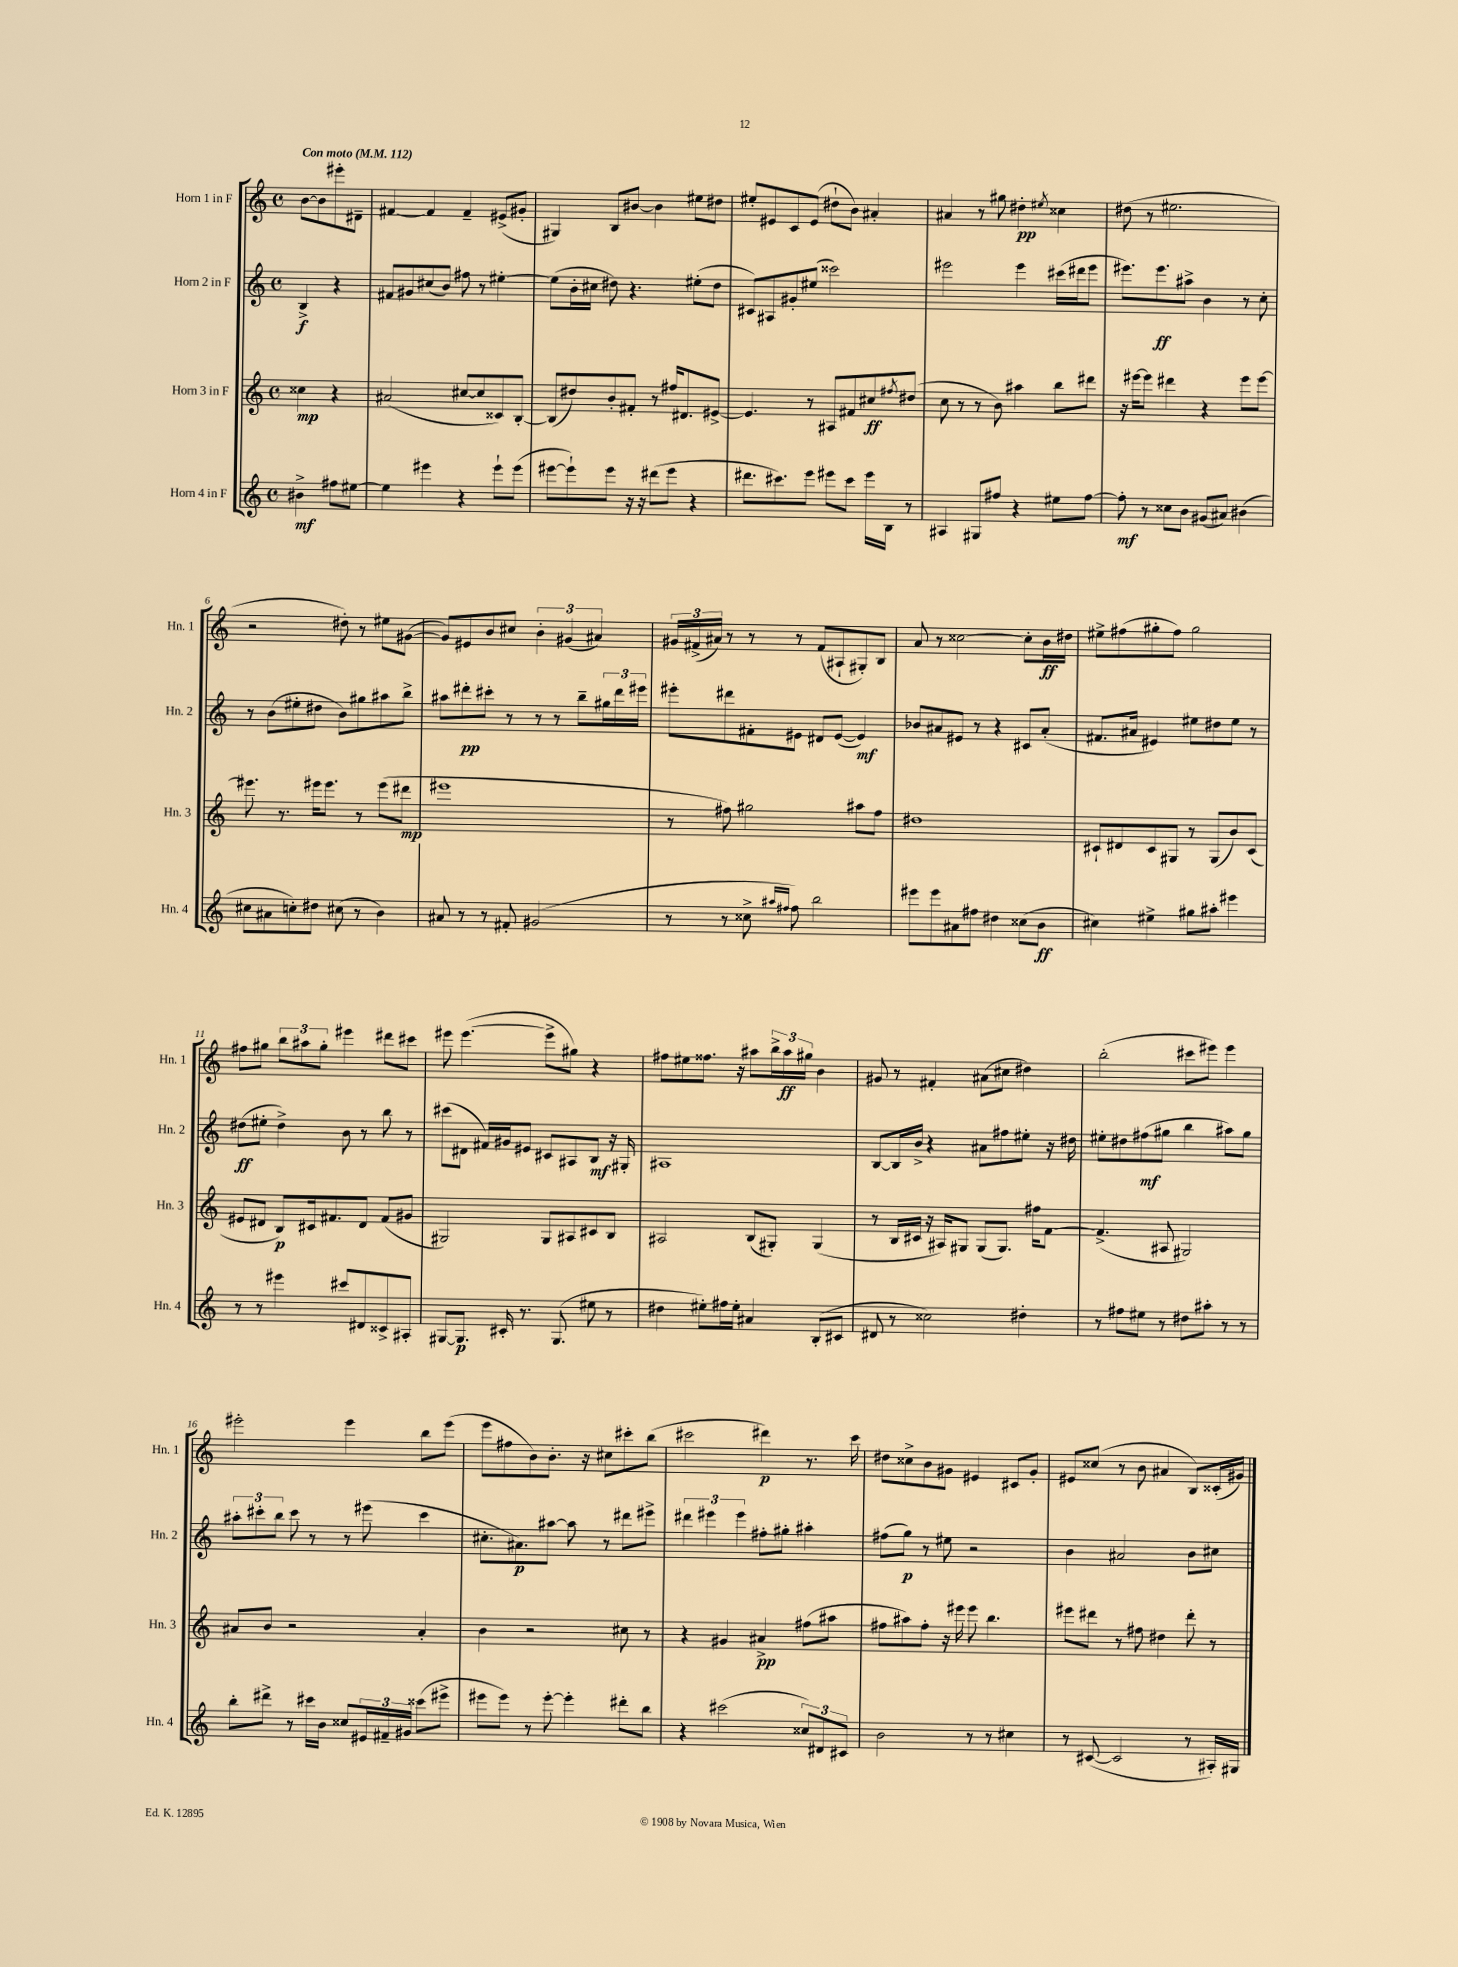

**kern	**dynam	**kern	**dynam	**kern	**dynam	**kern	**dynam
*part4	*part4	*part3	*part3	*part2	*part2	*part1	*part1
*staff4	*staff4	*staff3	*staff3	*staff2	*staff2	*staff1	*staff1
*I"Horn 4 in F	*	*I"Horn 3 in F	*	*I"Horn 2 in F	*	*I"Horn 1 in F	*
*I'Hn. 4	*	*I'Hn. 3	*	*I'Hn. 2	*	*I'Hn. 1	*
*clefG2	*	*clefG2	*	*clefG2	*	*clefG2	*
*k[]	*	*k[]	*	*k[]	*	*k[]	*
*M4/4	*	*M4/4	*	*M4/4	*	*M4/4	*
*met(c)	*	*met(c)	*	*met(c)	*	*met(c)	*
*MM112	*	*MM112	*	*MM112	*	*MM112	*
=	=	=	=	=	=	=	=
!	!	!	!	!	!	!LO:TX:a:B:t=Con moto	!
4b#X^\	mf	4cc##X\	mp	4B^/	f	[8b\L	.
.	.	.	.	.	.	8b\]	.
8ff#X\L	.	4r	.	4r	.	8eee#X'\	.
[8ee#X\J	.	.	.	.	.	8d#X~\J	.
=1	=1	=1	=1	=1	=1	=1	=1
4ee#\]	.	(2a#X/	.	8f#X/L	.	[4f#X/	.
.	.	.	.	8g#X/	.	.	.
4eee#X\	.	.	.	(8cc#X/	.	4f#/]	.
.	.	.	.	8b/J)	.	.	.
4r	.	[8cc#X/L	.	8ff#X\	.	4f#~/	.
.	.	8cc#/]	.	8r	.	.	.
8eee#`\L	.	8c##X/)	.	[4ee#X'\	.	(8e#X^/L	.
(8eee#\J	.	[8B'/J	.	.	.	8g#X'/J	.
=2	=2	=2	=2	=2	=2	=2	=2
[8eee#X\L	.	(8B/L]	.	(8ee#\L]	.	4G#X/)	.
8eee#`\])	.	8dd#X/)	.	16b'\L	.	.	.
.	.	.	.	16cc#X\JJ	.	.	.
8eee#\J	.	8b'/	.	8dd#X\)	.	8B/L	.
16r	.	8f#X'/J	.	4.r	.	[8b#X/J	.
16r	.	.	.	.	.	.	.
(8ddd#X\L	.	8r	.	.	.	4b#\]	.
8eee#\J	.	16ff#X/KL	.	.	.	.	.
.	.	8.d#X/	.	.	.	.	.
4r	.	.	.	(8ee#X'\L	.	8ee#X\L	.
.	.	[8e#X^/J	.	8dd#\J	.	8dd#X\J	.
=3	=3	=3	=3	=3	=3	=3	=3
8.ddd#X\L	.	4.e#/]	.	8c#X/L)	.	8ee#X'/L	.
.	.	.	.	8A#X/	.	8e#X/	.
8.ccc#X\)	.	.	.	.	.	.	.
.	.	.	.	8g#X'/	.	8c/	.
8eee\J	.	8r	.	(8ee#X/J	.	(8e#/J	.
8eee#X\L	.	8A#X/L	.	2ccc##X\)	.	8dd#X`\L	.
8ccc#\J	.	8f#X/	.	.	.	8b\J)	.
16eee#\LL	.	8cc#X/	ff	.	.	4a#X'/	.
16B\JJ	.	.	.	.	.	.	.
.	.	8qff#X/	.	.	.	.	.
8r	.	(8dd#X/J	.	.	.	.	.
=4	=4	=4	=4	=4	=4	=4	=4
4A#X/	.	8cc\	.	2eee#X\	.	4a#X/	.
.	.	8r	.	.	.	.	.
8G#X/L	.	8r	.	.	.	8r	.
8ff#X/J	.	8b\)	.	.	.	8gg#X\	.
4r	.	4aa#X\	.	4eee#\	.	4dd#X'\	pp
.	.	.	.	.	.	8qee#X/	.
8ee#X\L	.	8bb\L	.	(16ccc#X\LL	.	4cc##X\	.
.	.	.	.	16ddd#X\J	.	.	.
[8ff#\J	.	8ddd#X\J	.	8eee#\J	.	.	.
=5	=5	=5	=5	=5	=5	=5	=5
8ff#'\]	mf	16r	.	8.eee#X\L)	.	(8dd#X\	.
.	.	[16eee#X\KL	.	.	.	.	.
8r	.	8eee#\J]	.	.	.	8r	.
.	.	.	.	8.eee#\	ff	.	.
8cc##X\L	.	4ddd#X\	.	.	.	2.ee#X\	.
8b\J	.	.	.	8aa#X^\J	.	.	.
(8g#X/L	.	4r	.	4b\	.	.	.
8a#X/J)	.	.	.	.	.	.	.
(4b#X\	.	8eee#\L	.	8r	.	.	.
.	.	[8eee#\J	.	8cc'\	.	.	.
!!LO:LB:g=z
=6	=6	=6	=6	=6	=6	=6	=6
8cc#X\L	.	8.eee#X\]	.	8r	.	2r	.
8a#X\	.	.	.	(8b\L	.	.	.
.	.	8.r	.	.	.	.	.
8ccn'\)	.	.	.	8ee#X'\	.	.	.
8dd#X\J	.	16eee#X\KL	.	8dd#X\J	.	.	.
.	.	8.eee#\J	.	.	.	.	.
(8cc#X\	.	.	.	8b\L)	.	8dd#X'\)	.
8r	.	8r	.	8gg#X\	.	8r	.
4b\)	.	(8eee#\L	.	8aa#X\	.	8ee#X\L	.
.	.	8ddd#X\J	mp	8bb^\J	.	([8g#X\J	.
=7	=7	=7	=7	=7	=7	=7	=7
8a#X/	.	1eee#X	.	8aa#X\L	.	8g#/L])	.
8r	.	.	.	8ddd#X'\	pp	8e#X/	.
8r	.	.	.	8ccc#X'\J	.	8b/	.
8f#X'/	.	.	.	8r	.	8cc#X/J	.
(2g#X/	.	.	.	8r	.	6b'\	.
.	.	.	.	8r	.	.	.
.	.	.	.	.	.	(6g#X/	.
.	.	.	.	8bb~\L	.	.	.
.	.	.	.	.	.	6a#X/)	.
.	.	.	.	24gg#X\L	.	.	.
.	.	.	.	24ddd#\	.	.	.
.	.	.	.	24eee#X\JJ	.	.	.
=8	=8	=8	=8	=8	=8	=8	=8
8r	.	8r	.	8eee#X'\L	.	24g#X/LL	.
.	.	.	.	.	.	(24f#X^/	.
.	.	.	.	.	.	24a#X/JJ)	.
8r	.	8ff#X\)	.	8ddd#X\	.	8r	.
8cc##X^\	.	2gg#X\	.	8f#X'\	.	8r	.
16qqaa#X/LL	.	.	.	.	.	.	.
16qqff#X/JJ	.	.	.	.	.	.	.
8ff#\)	.	.	.	8e#X\J	.	8r	.
2bb\	.	.	.	8d#X/L	.	(8f#/L	.
.	.	.	.	([8e#/J	.	8A#X`/	.
.	.	8aa#X\L	.	4e#/])	mf	8G#X'/)	.
.	.	8ff#\J	.	.	.	8B/J	.
=9	=9	=9	=9	=9	=9	=9	=9
8eee#X\L	.	1dd#X	.	8b-X/L	.	8a/	.
8eee#\	.	.	.	8a#X/	.	8r	.
8a#X\	.	.	.	8e#X/J	.	[2cc##X\	.
8ff#X\J	.	.	.	8r	.	.	.
4dd#X\	.	.	.	4r	.	.	.
(8cc##X\L	.	.	.	8c#X/L	.	8cc##'\L]	.
8b\J	ff	.	.	(8a#'/J	.	16b\L	ff
.	.	.	.	.	.	16dd#X\JJ	.
=10	=10	=10	=10	=10	=10	=10	=10
4cc#X\)	.	8c#X`/L	.	8.f#X/L	.	8ee#X^\L	.
.	.	8d#X/	.	.	.	(8ff#X\	.
.	.	.	.	16a#X/Jk	.	.	.
4ee#X^\	.	8c#/	.	4e#X/)	.	8gg#X'\	.
.	.	8G#X/J	.	.	.	8ff#\J)	.
8gg#X\L	.	8r	.	8ee#X\L	.	2gg#\	.
8aa#X'\J	.	(8G#/L	.	8dd#X\	.	.	.
4eee#X\	.	8b/)	.	8ee#\J	.	.	.
.	.	(8c#/J	.	8r	.	.	.
!!LO:LB:g=z
=11	=11	=11	=11	=11	=11	=11	=11
8r	.	8e#X/L	.	(8dd#X\L	ff	8ff#X\L	.
8r	.	8d#X/J	.	8ee#X'\J	.	8gg#X\J	.
4eee#X\	.	8B/L)	p	4dd#^\)	.	12bb\L	.
.	.	.	.	.	.	12aa#X\	.
.	.	16c#X/k	.	.	.	.	.
.	.	.	.	.	.	12gg#'\J	.
.	.	8.f#X/	.	.	.	.	.
8ccc#X/L	.	.	.	8b\	.	4eee#X\	.
8d#X/	.	8d#/J	.	8r	.	.	.
8c##X^/	.	(8f#/L	.	8bb\	.	8ddd#X\L	.
8A#X'/J	.	8g#X/J	.	8r	.	8ccc#X\J	.
=12	=12	=12	=12	=12	=12	=12	=12
[8G#X/L	.	2G#X/)	.	(8ccc#X\L	.	8eee#X\	.
8.G#/J]	p	.	.	8d#X\J	.	([4.eee#\	.
.	.	.	.	16f#X/LL)	.	.	.
16c#X'/	.	.	.	16g#X/J	.	.	.
8.r	.	.	.	8e#X/J	.	.	.
.	.	8G#/L	.	8c#X/L	.	8eee#^\L]	.
(8.G#/	.	.	.	.	.	.	.
.	.	8A#X/	.	8A#X/	.	8gg#X\J)	.
8ee#X\	.	8c#X/	.	8B/J	mf	4r	.
8r	.	8B/J	.	16r	.	.	.
.	.	.	.	16G#X'/	.	.	.
=13	=13	=13	=13	=13	=13	=13	=13
4dd#X\	.	2A#X/	.	1A#X	.	8ff#X\L	.
.	.	.	.	.	.	8ee#X\	.
8ee#X'\L)	.	.	.	.	.	8.ff##X\J	.
16ff#X\L	.	.	.	.	.	.	.
16ee#'\JJ	.	.	.	.	.	16r	.
4a#X/	.	(8B/L	.	.	.	8aa#X\L	.
.	.	8G#X'/J)	.	.	.	24bb^\L	.
.	.	.	.	.	.	24aa#\	ff
.	.	.	.	.	.	24gg#X\JJ	.
(8B'/L	.	(4G#/	.	.	.	4b\	.
8c#X/J	.	.	.	.	.	.	.
=14	=14	=14	=14	=14	=14	=14	=14
8d#X/	.	8r	.	[8B/L	.	8g#X/	.
8r	.	16B/LL	.	16B/L]	.	8r	.
.	.	16c#X/JJ	.	16b^/JJ	.	.	.
2cc##X\)	.	16r	.	4r	.	4f#X'/	.
.	.	16A#X/KL)	.	.	.	.	.
.	.	8G#X/J	.	.	.	.	.
.	.	(8G#/L	.	8a#X\L	.	(8a#X\L	.
.	.	8.G#/J)	.	8ff#X\	.	8cc#X\J	.
4dd#X'\	.	.	.	8ee#X'\J	.	4dd#X\)	.
.	.	16ff#X\KL	.	.	.	.	.
.	.	[8f\J	.	16r	.	.	.
.	.	.	.	16dd#X\	.	.	.
=15	=15	=15	=15	=15	=15	=15	=15
8r	.	(4.f^/]	.	8ee#X'\L	.	(2bb'\	.
8ff#X\L	.	.	.	8dd#X\	.	.	.
8ee#X\J	.	.	.	(8ff#X\	mf	.	.
8r	.	8A#X/	.	8gg#X\J	.	.	.
8dd#X\L	.	2G#X/)	.	4bb\	.	8ccc#X\L	.
8aa#X'\J	.	.	.	.	.	8eee#X\J)	.
8r	.	.	.	8aa#X\L)	.	4eee#\	.
8r	.	.	.	8gg#\J	.	.	.
!!LO:LB:g=z
=16	=16	=16	=16	=16	=16	=16	=16
8bb'\L	.	8a#X/L	.	12aa#X'\L	.	2eee#X'\	.
.	.	.	.	12ccc#X'\	.	.	.
8ddd#X^\J	.	8b/J	.	.	.	.	.
.	.	.	.	12bb\J	.	.	.
8r	.	2r	.	8ccc#\	.	.	.
16ccc#X\LL	.	.	.	8r	.	.	.
16b\JJ	.	.	.	.	.	.	.
8cc##X/L	.	.	.	8r	.	4eee#\	.
24e#X/L	.	.	.	(8eee#X\	.	.	.
24f#X~/	.	.	.	.	.	.	.
24g#X/JJ	.	.	.	.	.	.	.
(8ccc##X\L	.	4a#'/	.	4ccc#\	.	8bb\L	.
8eee#X^\J	.	.	.	.	.	(8eee#\J	.
=17	=17	=17	=17	=17	=17	=17	=17
8eee#X\L	.	4b\	.	8.cc#X'\L	.	8eee\L	.
8eee#\J)	.	.	.	.	.	8ff#X\	.
.	.	.	.	8.a#X\)	p	.	.
8r	.	2r	.	.	.	8b\)	.
[8eee#'\	.	.	.	[8aa#X\J	.	8.b'\J	.
4eee#'\]	.	.	.	8aa#\]	.	.	.
.	.	.	.	.	.	16r	.
.	.	.	.	8r	.	8cc#X\L	.
8ddd#X'\L	.	8cc#X\	.	8ddd#X\L	.	8ccc#X'\	.
8bb\J	.	8r	.	8eee#X^\J	.	(8bb\J	.
=18	=18	=18	=18	=18	=18	=18	=18
4r	.	4r	.	6ddd#X\	.	2ccc#X\	.
.	.	.	.	6eee#X\	.	.	.
(2ccc#X\	.	4g#X/	.	.	.	.	.
.	.	.	.	6eee#\	.	.	.
.	.	4a#X^/	pp	8ff#X'\L	.	4ddd#X\)	p
.	.	.	.	8gg#X'\J	.	.	.
12cc##X/L)	.	(8ff#X\L	.	4aa#X'\	.	8.r	.
12d#X/	.	.	.	.	.	.	.
.	.	8aa#X\J	.	.	.	.	.
12c#X/J	.	.	.	.	.	.	.
.	.	.	.	.	.	16ccc#\	.
=19	=19	=19	=19	=19	=19	=19	=19
2b\	.	8ff#X\L	.	(8ff#X\L	.	8dd#X\L	.
.	.	8aa#X\)	.	8gg\J)	p	8cc##X^\	.
.	.	8ff#'\J	.	8r	.	8b\	.
.	.	16r	.	8ee#X\	.	8g#X\J	.
.	.	16eee#X\	.	.	.	.	.
8r	.	8eee#\	.	2r	.	4e#X/	.
8r	.	4.bb\	.	.	.	.	.
4cc#X\	.	.	.	.	.	8c#X/L	.
.	.	.	.	.	.	8g#'/J	.
=20	=20	=20	=20	=20	=20	=20	=20
8r	.	8eee#X\L	.	4b\	.	8e#X/L	.
([8c#X/	.	8ddd#X\J	.	.	.	(8cc##X/J	.
2c#/]	.	8r	.	2a#X/	.	8r	.
.	.	8ff#X\	.	.	.	8b\	.
.	.	4dd#X\	.	.	.	4a#X/	.
8r	.	8ddd#'\	.	8b\L	.	8B/L)	.
16A#X'/LL)	.	8r	.	8cc#X\J	.	(16c##X'/L	.
16G#X/JJ	.	.	.	.	.	16g#X/JJ)	.
==	==	==	==	==	==	==	==
*-	*-	*-	*-	*-	*-	*-	*-
